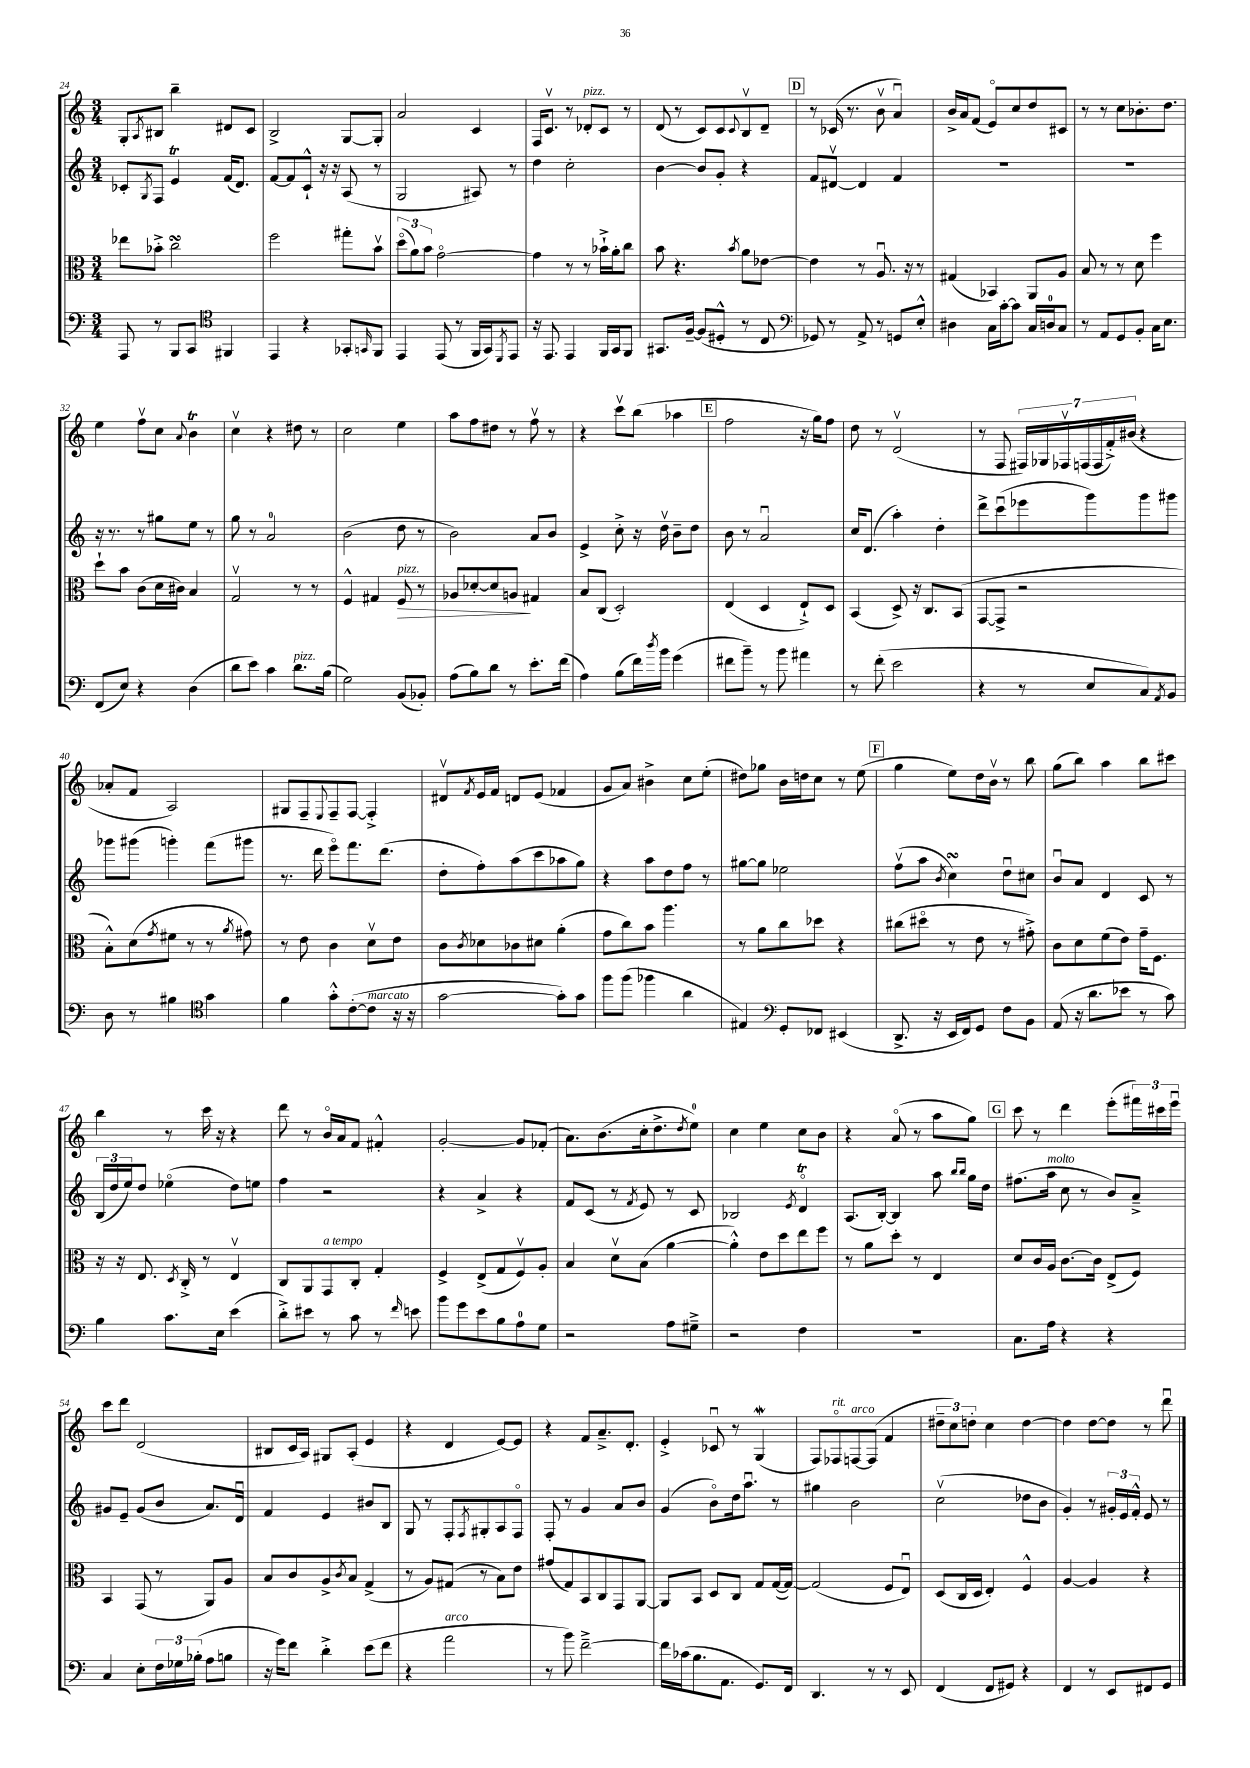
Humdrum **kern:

**kern	**kern	**dynam	**kern	**kern
*part4	*part3	*part3	*part2	*part1
*staff4	*staff3	*staff3	*staff2	*staff1
*clefF4	*clefC3	*	*clefG2	*clefG2
*k[]	*k[]	*	*k[]	*k[]
*M3/4	*M3/4	*	*M3/4	*M3/4
=24	=24	=24	=24	=24
8AAA/	8ee-X\L	.	8c-X'/L	8G'/L
.	.	.	8qG/	8qA/
8r	8b-X'^\J	.	8F/J	8B#X/J
8BBB/L	2ccsSSs\	.	4et/	4bb~\
8CC/J	.	.	.	.
*clefC4	*	*	*	*
4FF#X/	.	.	(16f/KL	8d#X/L
.	.	.	8.d/J)	.
.	.	.	.	8c/J
=25	=25	=25	=25	=25
4EE/	2ff\	.	[8f/L	2B^/
.	.	.	8f/]	.
4r	.	.	8c`^^/J	.
.	.	.	16r	.
.	.	.	16r	.
8GG-X'/L	8gg#X'\L	.	(8A/	[8G/L
16qqGGn/	.	.	.	.
8FF/J	8bv\J	.	8r	8G'/J]
=26	=26	=26	=26	=26
4EE/	(12dd\L	.	2G/	2a/
.	12a\)	.	.	.
.	12b\J	.	.	.
(8EE/	[2g\	.	.	.
8r	.	.	.	.
16FF/LL	.	.	8A#X/)	4c/
16GG/J)	.	.	.	.
8qDD/	.	.	.	.
8EE/J	.	.	8r	.
=27	=27	=27	=27	=27
16r	4g\]	.	4dd\	16F/KL
8.EE/	.	.	.	8.cv/J
4EE/	8r	.	2cc'\	8r
!	!	!	!	!LO:TX:a:i:t=pizz.
.	8r	.	.	8d-X'/L
16FF/LL	16b-X`^\LL	.	.	8c/J
16GG/J	16a'\J	.	.	.
8FF/J	8cc\J	.	.	8r
=28	=28	=28	=28	=28
8.GG#X/L	8b\	.	[4b\	(8d/
.	4.r	.	.	8r
[16F~/Jk	.	.	.	.
(8F/L]	.	.	8b/L]	8c/L)
8D#X'^^/J	.	.	8g'/J	8c/
.	8qb/	.	.	8qqc/
8r	8a\L	.	4r	8Bv/
8C/	[8e-X\J	.	.	8d~/J
!!LO:REH:place=s1:t=D
=29	=29	=29	=29	=29
*clefF4	*	*	*	*
8GG-X/)	4e-\]	.	8f/L	8r
8r	.	.	[8d#Xv/J	(16c-X/
.	.	.	.	8.r
8AA^/	8r	.	4d#/]	.
8r	8.Au/	.	.	8bv\
8GGn/L	.	.	4f/	4au/)
.	16r	.	.	.
8E'^^/J	8r	.	.	.
=30	=30	=30	=30	=30
4D#X\	(4G#X/	.	2.r	16b^/LL
.	.	.	.	16a/J
.	.	.	.	(8f/J
16C\LL	4BB-X/)	.	.	8e/L)
[16c'\J	.	.	.	.
8c\J]	.	.	.	8cc/
16C/LL	8AA/L	.	.	8dd/
16Dn/J	.	.	.	.
8C/J	8A/J	.	.	8c#X/J
=31	=31	=31	=31	=31
8r	8B/	.	2.r	8r
8AA/L	8r	.	.	8r
8GG/	8r	.	.	8cc\L
8BB'/J	8d\	.	.	8.b-X'\
16C\KL	4ff\	.	.	.
8.E\J	.	.	.	8.dd\J
!!LO:LB:g=z
=32	=32	=32	=32	=32
(8FF/L	8dd`\L	.	16r	4ee\
.	.	.	8.r	.
8E/J)	8b\J	.	.	.
4r	(8c\L	.	8r	8ffv\L
.	16d\L	.	8gg#X\L	8cc\J
.	16c#X\JJ)	.	.	.
.	.	.	.	8qqa/
(4D\	4B/	.	8ee\J	4bt\
.	.	.	8r	.
=33	=33	=33	=33	=33
8d\L	2Gv/	.	8gg\	4ccv\
8e\J)	.	.	8r	.
4c\	.	.	2a/	4r
!LO:TX:a:i:t=pizz.	!	!	!	!
8.d\L	8r	.	.	8dd#X\
.	8r	.	.	8r
(16B\Jk	.	.	.	.
=34	=34	=34	=34	=34
2G\)	4F^^/	.	(2b\	2cc\
.	4G#X/	.	.	.
!	!LO:TX:a:i:t=pizz.	!	!	!
!	!	!LO:HP:b	!	!
(8BB/L	8F/	>	8dd\	4ee\
8BB-X'/J)	8r	.	8r	.
=35	=35	=35	=35	=35
(8A\L	8A-X/L	.	2b\)	8aa\L
8B\)	[8d-X'/	.	.	8ff\
8d\J	8d-/]	.	.	8dd#X\J
8r	8An/J	.	.	8r
8.e'\L	4G#X/	]	8a/L	8ffv\
.	.	.	8b/J	8r
(16f\Jk	.	.	.	.
=36	=36	=36	=36	=36
4A\)	8B/L	.	4e^/	4r
.	(8C/J	.	.	.
(8B\L	2D'/)	.	8cc'^\	8cccv\L
16f\L)	.	.	16r	(8bb\J
8qdd/	.	.	.	.
16b\JJ	.	.	16ddv\	.
(4g\	.	.	8b~\L	4aa-X\
.	.	.	8dd\J	.
!!LO:REH:place=s1:t=E
=37	=37	=37	=37	=37
8f#X\L	(4E/	.	8b\	2ff\
8b~\J)	.	.	8r	.
8r	4D/	.	2au/	.
8b\	.	.	.	.
4a#X\	8E`^/L)	.	.	16r
.	.	.	.	16gg\KL)
.	8D/J	.	.	8ff\J
=38	=38	=38	=38	=38
8r	(4BB/	.	16cc/KL	8dd\
.	.	.	(8.d/J	.
(8f'\	.	.	.	8r
2e\	8D^/)	.	4aa'\)	(2dv/
.	16r	.	.	.
.	8.C/L	.	.	.
.	.	.	4dd'\	.
.	(8BB/J	.	.	.
=39	=39	=39	=39	=39
4r	[8GG/L	.	8ddd^\L	8r
.	8GG^/J]	.	(8cccu\	8F/
8r	2r	.	8eee-X\	28F#X/LL)
.	.	.	.	28G-X/
.	.	.	.	28F-Xv/
.	.	.	.	(28Fn/
8E/L	.	.	8ggg\)	.
.	.	.	.	28F/
.	.	.	.	28f'^/)
.	.	.	.	(28b#X/JJ
8C/)	.	.	8ggg\	4r
8qAA/	.	.	.	.
8BB/J	.	.	8ggg#X\J	.
!!LO:LB:g=z
=40	=40	=40	=40	=40
8D\	8B'^^\L)	.	8ggg-X\L	8a-X'/L
8r	(8d\	.	(8ggg#X\J	8f/J
.	8qg/	.	.	.
4B#X\	8f#X\J	.	4gggn'\)	2A/)
.	8r	.	.	.
*clefC4	*	*	*	*
4g\	8r	.	(8fff\L	.
.	8qa/	.	.	.
.	8g#X\)	.	8ggg#X\J	.
=41	=41	=41	=41	=41
4f\	8r	.	8.r	8G#X/L
.	8e\	.	.	8F~/
.	.	.	16ddd\	.
.	.	.	.	8qqE/
8g'^^\L	4c\	.	8eee\L)	8F~/
([8c'\	.	.	8.fff\	[8F/J
!LO:TX:a:i:t=marcato	!	!	!	!
8c\J]	8dv\L	.	.	4F'^/]
.	.	.	(8.ddd\J	.
16r	8e\J	.	.	.
16r	.	.	.	.
=42	=42	=42	=42	=42
[2g\	8c\L	.	8dd'\L	8d#Xv/L
.	8qc/	.	.	8qf/
.	8d-X\	.	8ff'\)	16e/L
.	.	.	.	16f/JJ
.	8c-X\	.	(8aa\	8dn/L
.	8d#X\J	.	8ccc\	(8e/J
8g'\L])	(4a'\	.	8aa-X\	4f-X/
8g\J	.	.	8gg\J)	.
=43	=43	=43	=43	=43
8ff\L	8g\L	.	4r	8g/L
(8ff\J	8cc\)	.	.	8a/J)
4ff-X\	8b\J	.	8aa\L	4b#X^\
.	4.aa\	.	8dd\	.
4a\	.	.	8ff\J	8cc\L
.	.	.	8r	(8ee'\J
=44	=44	=44	=44	=44
4E#X/)	8r	.	[8gg#X\L	8dd#X\L)
.	8a\L	.	8gg#\J]	8gg-X\J
*clefF4	*	*	*	*
8GG'/L	8cc\	.	2ee-X\	16b\LL
.	.	.	.	16ddn\J
8FF-X/J	8dd-X\J	.	.	8cc\J
(4EE#X/	4r	.	.	8r
.	.	.	.	(8ee\
!!LO:REH:place=s1:t=F
=45	=45	=45	=45	=45
8.DD^/	(8cc#X\L	.	(8ffv\L	4gg\
.	8dd#X\J	.	8aa\J	.
16r	.	.	.	.
.	.	.	8qb/	.
16EE/LL	8r	.	4ccsSSs\)	8ee\L)
16FF/J)	.	.	.	.
8GG/J	8e\	.	.	16dd\L
.	.	.	.	16bv\JJ
8F\L	8r	.	8ddu\L	8r
8BB\J	8g#X'^\)	.	8cc#X\J	8bb\
=46	=46	=46	=46	=46
(8AA/	8c\L	.	8bu/L	(8gg\L
16r	8d\	.	8a/J	8bb\J)
8.d\L	.	.	.	.
.	(8f\	.	4d/	4aa\
8e-X\J	8e\J)	.	.	.
8r	16g~\KL	.	8c/	8bb\L
.	8.F\J	.	.	.
8c\)	.	.	8r	8ccc#X\J
!!LO:LB:g=z
=47	=47	=47	=47	=47
4B\	16r	.	(24B/LL	4bb\
.	.	.	24dd/	.
.	16r	.	.	.
.	.	.	24ee/J)	.
.	8.E/	.	8dd/J	.
8.c\L	.	.	(4ee-X\	8r
.	8qD/	.	.	.
.	16C'^/	.	.	.
.	8r	.	.	16ccc\
16E\Jk	.	.	.	16r
(4e\	4Ev/	.	8dd\L)	4r
.	.	.	8een\J	.
=48	=48	=48	=48	=48
8d'^\L)	8C/L	.	4ff\	8ddd\
8e#X\J	8AA/	.	.	8r
!	!LO:TX:a:i:t=a tempo	!	!	!
8r	8GG/	.	2r	16b/LL
.	.	.	.	16a/J
8c\	8C'/J	.	.	8f/J
8r	4G'/	.	.	4f#X'^^/
16qqf/	.	.	.	.
8en\	.	.	.	.
=49	=49	=49	=49	=49
8b\L	4F^/	.	4r	[2g'/
8g\	.	.	.	.
8e\	(8E^/L	.	4a^/	.
8B\	8G/	.	.	.
8A\	8Fv/)	.	4r	8g/L]
8G\J	8A'/J	.	.	(8f-X'/J
=50	=50	=50	=50	=50
2r	4B/	.	8f/L	8.a\L)
.	.	.	(8c/J	.
.	.	.	.	(8.b\
.	8dv\L	.	8r	.
.	.	.	8qf/	.
.	(8B\J	.	8e/)	16cc'\k
.	.	.	.	8.dd^\
8A\L	[4a\	.	8r	.
.	.	.	.	8qdd/
8G#X~^\J	.	.	8c/	8ee\J)
=51	=51	=51	=51	=51
2r	4a'^^\])	.	2B-X/	4cc\
.	8e\L	.	.	4ee\
.	8dd\	.	.	.
.	.	.	8qe/	.
4F\	8ee\	.	4dT/	8cc\L
.	8ff\J	.	.	8b\J
=52	=52	=52	=52	=52
2.r	8r	.	(8.A/L	4r
.	8a\L	.	.	.
.	.	.	[16B'/Jk)	.
.	8dd'\J	.	4B/]	(8a/
.	8r	.	.	8r
.	4E/	.	8aa\	8aa\L
.	.	.	16qqbb/LL	.
.	.	.	16qqbb/JJ	.
.	.	.	16gg\LL	8gg\J)
.	.	.	16dd\JJ	.
!!LO:REH:place=s1:t=G
=53	=53	=53	=53	=53
8.C\L	8d/L	.	(8.ff#X\L	8ccc\
.	16c/L	.	.	8r
!	!	!	!LO:TX:a:i:t=molto	!
16A\Jk	16A/JJ	.	16aa\Jk	.
4r	[8.c\L	.	8cc\	4ddd\
.	.	.	8r	.
.	16c\Jk]	.	.	.
4r	(8E^/L	.	8b/L)	(8eee'\L
.	8F/J)	.	8a~^/J	24fff#X\L)
.	.	.	.	24ccc#X\
.	.	.	.	24eeeu\JJ
!!LO:LB:g=z
=54	=54	=54	=54	=54
4C/	4BB/	.	8g#X/L	8ccc\L
.	.	.	8e~/J	8ddd\J
8E'\L	(8GG/	.	(8g#/L	(2d/
24F\L	8r	.	8b/J	.
24G-X\	.	.	.	.
(24B-X'\JJ	.	.	.	.
8A\L	8AA/L)	.	8.a/L)	.
8Bn\J	8A/J	.	.	.
.	.	.	16du/Jk	.
=55	=55	=55	=55	=55
16r	8B/L	.	4f/	8B#X/L
16g\KL)	.	.	.	.
8f\J	8c/	.	.	16c/L
.	.	.	.	16A/JJ)
4d'^\	8A^/	.	4e/	8G#X/L
.	8qc/	.	.	.
.	8B/J	.	.	(8A'/J
(8e\L	(4G^/	.	8b#X/L	4e/
8f\J	.	.	8B/J	.
=56	=56	=56	=56	=56
4r	8r	.	8G/	4r
.	8A/L)	.	8r	.
!LO:TX:a:i:t=arco	!	!	!	!
2a\	(8G#X/J	.	8F'/L	4d/
.	.	.	8qF/	.
.	8r	.	8G#X'/	.
.	8B\L)	.	8A/	[8e/L)
.	8e\J	.	8F/J	8e/J]
=57	=57	=57	=57	=57
8r	(8g#X/L	.	8F'/	4r
8b\)	8G/)	.	8r	.
[2f~^\	8BB/	.	4g/	8f/L
.	8C/	.	.	8.a~^/
.	8GG/	.	8a/L	.
.	.	.	.	8.d'/J
.	[8AA/J	.	8b/J	.
=58	=58	=58	=58	=58
16f\LL]	8AA/L]	.	(4g/	4e'^/
(16c-X\J	.	.	.	.
8.B\	8BB/J	.	.	.
.	8D/L	.	8b\L)	8c-Xu/
8.AA\J	.	.	.	.
.	8C/J	.	16dd\k	8r
.	.	.	8.aau\J	.
8.GG/L)	8G/L	.	.	(4GW/
.	([16G/L	.	8r	.
16FF/Jk	16G/JJ_)	.	.	.
=59	=59	=59	=59	=59
4.DD/	(2G/]	.	4gg#X\	8F/L)
!	!	!	!	!LO:TX:a:i:t=rit.
.	.	.	.	8F-X/
!	!	!	!	!LO:TX:a:i:t=arco
.	.	.	2b\	[8Fn/
8r	.	.	.	(8F/J]
8r	8F/L	.	.	4f/
8EE/	8Eu/J)	.	.	.
=60	=60	=60	=60	=60
(4FF/	(8D/L	.	(2ccv\	12dd#X~\L
.	.	.	.	12cc\)
.	16C/L	.	.	.
.	.	.	.	12ddn'\J
.	16D/JJ	.	.	.
8FF/L	4E'/)	.	.	4cc\
8GG#X/J)	.	.	.	.
4r	4F^^/	.	8dd-X\L	[4dd\
.	.	.	8b\J	.
=61	=61	=61	=61	=61
4FF/	[4A/	.	4g'/)	4dd\]
8r	4A/]	.	8r	[8dd\L
8EE/L	.	.	24g#X'/LL	8dd\J]
.	.	.	24e/	.
.	.	.	24f'^^/JJ	.
8FF#X/	4r	.	8e/	8r
8GG/J	.	.	8r	8dddu\
==	==	==	==	==
*-	*-	*-	*-	*-
